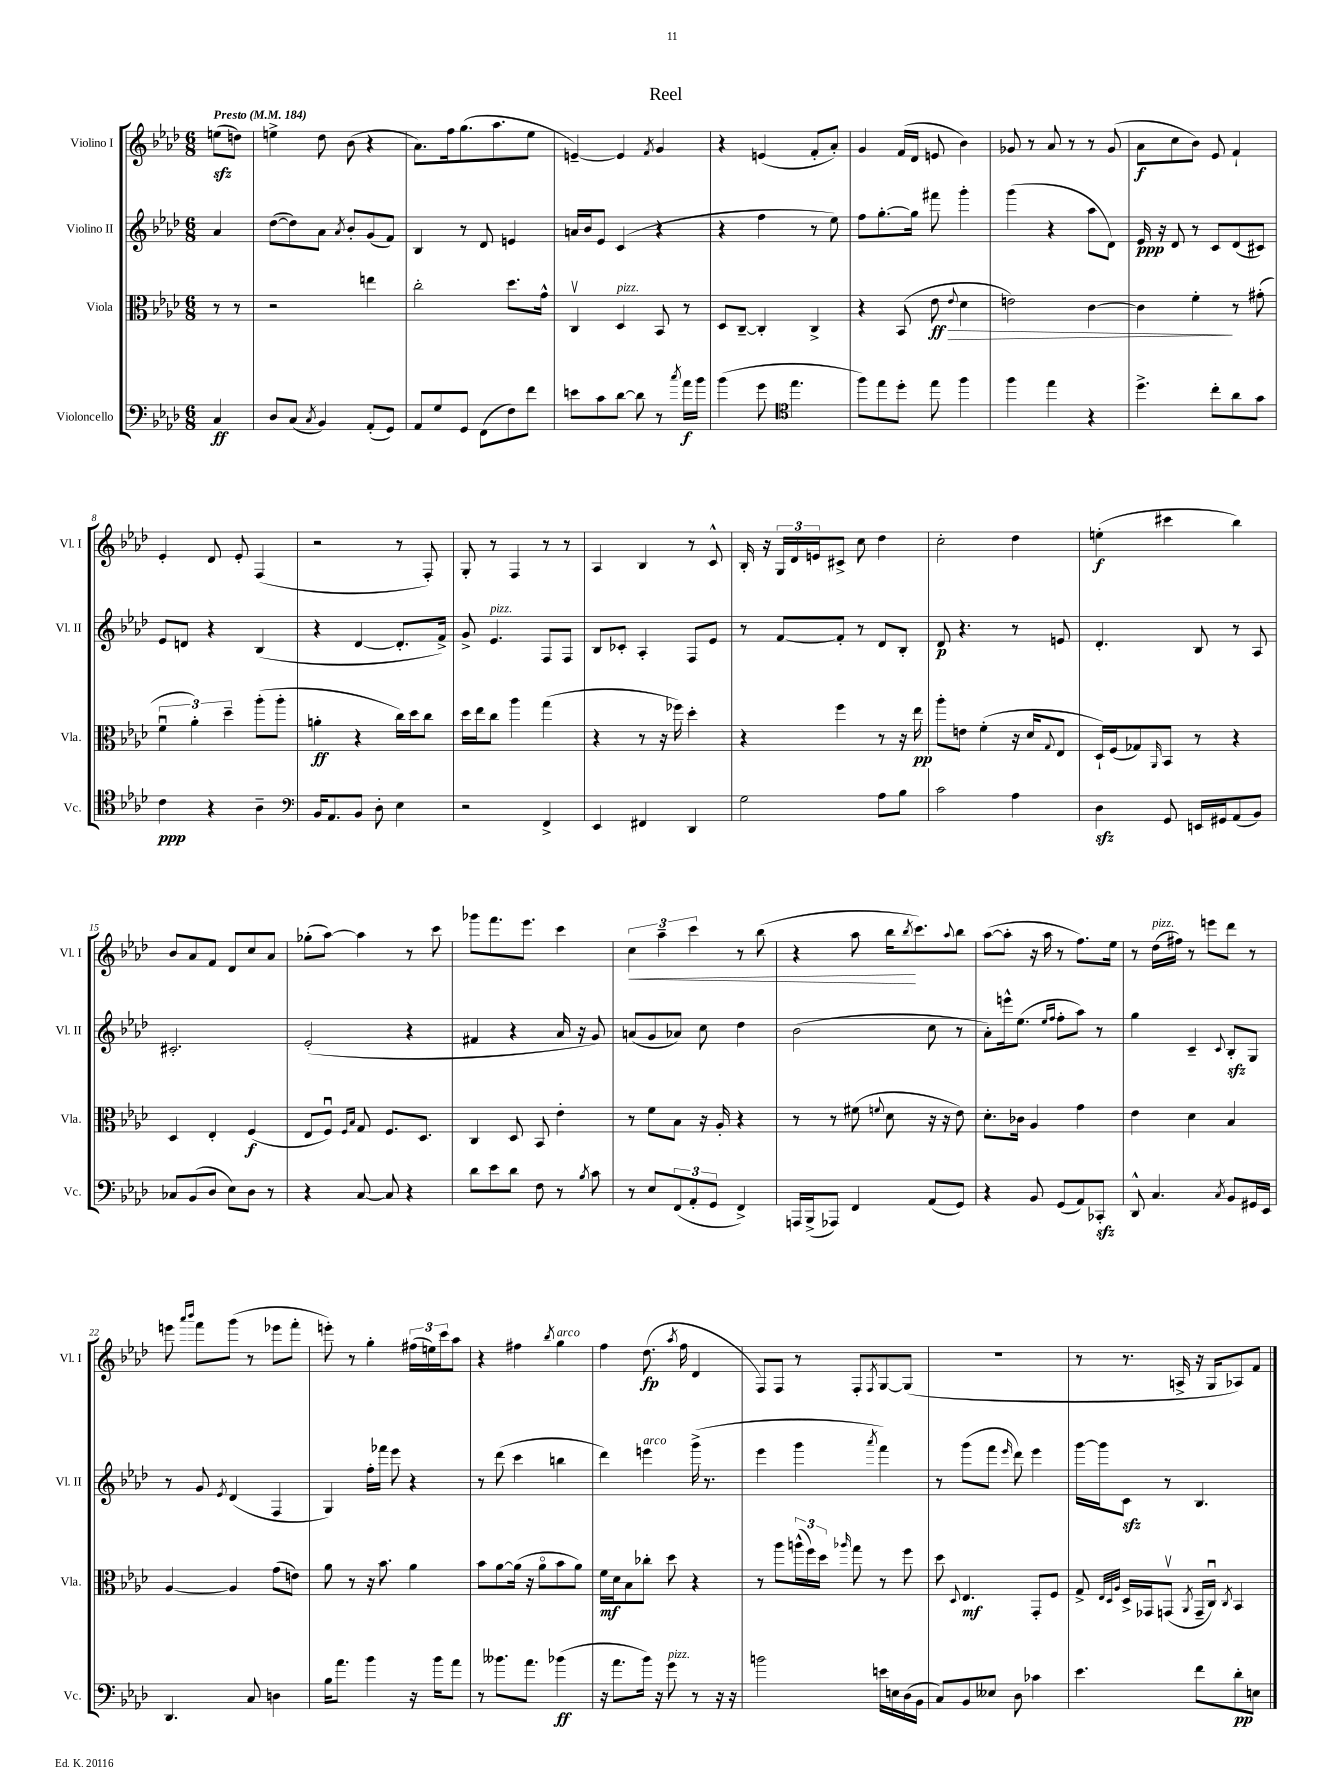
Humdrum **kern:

**kern	**kern	**kern	**kern
*staff4	*staff3	*staff2	*staff1
*clefF4	*clefC3	*clefG2	*clefG2
*k[b-e-a-d-]	*k[b-e-a-d-]	*k[b-e-a-d-]	*k[b-e-a-d-]
*M6/8	*M6/8	*M6/8	*M6/8
*MM184	*MM184	*MM184	*MM184
4C	8r	4a-	(8ee
.	8r	.	8dd)
=	=	=	=
8D-	2r	([8dd-	4ee^
(8C	.	8dd-])	.
8qC	.	.	.
4BB-)	.	8a-	8dd-
.	.	8qa-	.
.	.	8b-'	(8b-
(8AA-'	4ee	(8g	4r
8GG)	.	8f)	.
=	=	=	=
8AA-	2cc'	4B-	8.a-)
8G	.	.	.
.	.	.	16ff
8GG	.	8r	(8.gg
(8FF	.	8d-	.
.	.	.	8.aa-
8F)	8.dd-	4e	.
8f	.	.	8ee-
.	16g^^	.	.
=	=	=	=
8e	4Cv	16a	[4e~)
.	.	16b-	.
8c	.	8e-	.
[8d-	4D-	(4c	4e]
8d-]	.	.	.
.	.	.	8qf
8r	8BB-	4r	4g
8qcc	.	.	.
16a-	8r	.	.
16b-	.	.	.
=	=	=	=
(4b-	8D-	4r	4r
.	[8C~	.	.
8g	4C']	4ff	(4e
*clefC4	*	*	*
4.ee-	.	.	.
.	4C^	8r	8f'
.	.	8ee-)	8a-')
=	=	=	=
8ff)	4r	8ff	4g
8ee-	.	[8.gg'	.
8dd-'	(8BB-	.	(16f
.	.	16gg]	16d-
8ee-	8e-	8fff#	8e
.	8qqe-	.	.
4ff	4d-	4ggg'	4b-)
=	=	=	=
4ff	2e)	(4ggg	8g-
.	.	.	8r
4ee-	.	4r	8a-
.	.	.	8r
4r	[4c	8aa-	8r
.	.	8d-)	(8g-
=	=	=	=
4.dd-^	4c]	16e-	8a-
.	.	16r	.
.	.	8d-	8cc
.	4f'	8r	8b-)
8cc'	.	8c	8e-
8a-	8r	(8d-	4f`
8g	(8g#'	8c#)	.
=	=	=	=
4c	6fu	8e-	4e-'
.	.	8d	.
.	6a-')	.	.
4r	.	4r	8d-
.	6dd-~	.	.
.	.	.	8e-'
4A-~	(8aa-'	(4B-	(4F
.	8aa-'	.	.
=	=	=	=
*clefF4	*	*	*
16BB-	4a'	4r	2r
8.AA-	.	.	.
8BB-	4r	[4d-	.
8D-'	.	.	.
4E-	16cc)	8.d-']	8r
.	16dd-	.	.
.	8cc	.	8F')
.	.	16f^)	.
=	=	=	=
2r	16dd-	8g^	8G'
.	16ee-	.	.
.	8cc	4.e-	8r
.	4aa-	.	4F
4FF^	(4gg	8F	8r
.	.	8F	8r
=	=	=	=
4EE-	4r	8B-	4A-
.	.	8c-'	.
4FF#	8r	4A-'	4B-
.	16r	.	.
.	16ff-)	.	.
4DD-	4dd-'	8F	8r
.	.	8e-	8c^^
=	=	=	=
2G	4r	8r	16B-'
.	.	.	16r
.	.	[8f	24G
.	.	.	24d-
.	.	.	24e
.	4ff	8f']	8c#^
.	.	8r	8cc
8A-	8r	8d-	4dd-
8B-	16r	8B-'	.
.	16ee-	.	.
=	=	=	=
2c	8aa-'	8d-	2cc'
.	8e	4.r	.
.	(4f'	.	.
4A-	16r	8r	4dd-
.	16d-	.	.
.	8qqG	.	.
.	8E-	8e	.
=	=	=	=
4D-	16D-`)	4.d-'	(4ee'
.	(16F	.	.
.	8G-)	.	.
.	16qqAA-	.	.
8GG	8BB-	.	4ccc#
16EE	8r	8B-	.
16GG#	.	.	.
(8AA-	4r	8r	4bb-)
8BB-)	.	8A-	.
=	=	=	=
8C-	4D-	2.c#'	8b-
(8BB-	.	.	8a-
8D-	4E-'	.	8f
8E-)	.	.	8d-
8D-	(4F	.	8cc
8r	.	.	8a-
=	=	=	=
4r	8E-	(2e-'	(8gg-'
.	8Fu)	.	[8aa-)
.	16qqF	.	.
.	16qqB-	.	.
[8C	8G	.	4aa-]
8C]	8.F	.	.
4r	.	4r	8r
.	8.D-	.	.
.	.	.	8ccc
=	=	=	=
8d-	4C	4f#	8ggg-
8e-	.	.	8.fff
8d-	8D-	4r	.
.	.	.	8.eee-
8F	8BB-	.	.
8r	4e-'	16a-	4ccc
.	.	16r	.
8qB-	.	.	.
8c	.	8g)	.
=	=	=	=
8r	8r	(8a	6cc
8E-	8f	8g	.
.	.	.	6aa-~
(12FF	8B-	8a-)	.
12AA-'	.	.	6ccc
.	16r	8cc	.
12GG	.	.	.
.	16A-'	.	.
4FF^)	4r	4dd-	8r
.	.	.	(8bb-
=	=	=	=
16AAA	8r	(2b-	4r
(16BBB-^	.	.	.
8AAA-)	8r	.	.
4FF	(8f#	.	8aa-
.	8qqf	.	.
.	8d-	.	16bb-
.	.	.	8qbb-
.	.	.	8.ccc)
(8AA-	16r	8cc	.
.	16r	.	.
.	.	.	8qqaa-
8GG)	8e-)	8r	8bb-
=	=	=	=
4r	8.d-'	8a-')	([8aa-
.	.	16eee^^	8aa-']
.	16c-	(8.ee-	.
8BB-	4A-	.	16r
.	.	.	16aa-
.	.	16qqee-	.
.	.	16qqff	.
(8GG	.	8ff'	8r
8AA-)	4g	8aa-)	8.ff)
8CC-'	.	8r	.
.	.	.	16ee-
=	=	=	=
8DD-^^	4e-	4gg	8r
4.C	.	.	(16dd-
.	.	.	16ff#)
.	4d-	4c~	8r
.	.	.	8eee
8qC	.	8qqc	.
8BB-	4B-	8B-'	8ddd-
16GG#	.	8G	8r
16EE-	.	.	.
=	=	=	=
4.DD-	[4A-	8r	8eee
.	.	.	16qqaaa-
.	.	.	16qqbbb-
.	.	8g	8fff
.	.	8qe-	.
.	4A-]	(4d-	(8ggg
8C	.	.	8r
4D	(8g	4F	8eee-
.	8e)	.	8fff'
=	=	=	=
16B-	8a-	4G)	8eee')
8.a-	.	.	.
.	8r	.	8r
4b-	16r	16ff'	4gg'
.	8.b-	16fff-	.
.	.	8eee-	.
16r	4a-	4r	(24ff#
.	.	.	24ee)
16b-	.	.	.
.	.	.	24ccc
8a-	.	.	8aa-
=	=	=	=
8r	8b-	8r	4r
8.b--	[8a-	(8ddd-	.
.	(16a-]	4ccc	4ff#
8.a-	16r	.	.
.	8a-o	.	.
.	.	.	8qbb-
(4b-	8b-	4bb	4gg
.	8a-)	.	.
=	=	=	=
16r	16f	4ddd-)	4ff
8.a-	16d-	.	.
.	8B-	.	.
16b-)	8cc-'	4eee	(8.dd-
16r	.	.	.
8g	8dd-	.	.
.	.	.	8qaa-
.	.	.	16ff
8r	4r	(16ggg^	4d-
.	.	8.r	.
16r	.	.	.
16r	.	.	.
=	=	=	=
2b	8r	4eee-	8F)
.	8aa-	.	8F
.	(24aa^^	4ggg	8r
.	24ff)	.	.
.	24dd-	.	.
.	16qqaa-	.	.
.	8gg	.	8F'
.	.	8qaaa-	8qF
16e	8r	4fff)	[8G
16E	.	.	.
(16D-	8ff	.	(8G]
16BB-	.	.	.
=	=	=	=
8C)	8dd-	8r	2.r
.	8qqD-	.	.
8BB-	4.E-	(8ggg	.
8E--	.	8fff	.
.	.	16qqeee-	.
8D-	.	8ddd-)	.
4c-	8GG'	4eee-	.
.	8F	.	.
=	=	=	=
4.e-	8G^	[16ggg	8r
.	.	16ggg]	.
.	32qqE-	.	.
.	32qqD-	.	.
.	32qqA-	.	.
.	16D-^	8c	8.r
.	16GG-	.	.
.	(8GGv	8r	.
.	.	.	16A^
.	8qAA-	.	.
8f	16GG~	4.B-	16r
.	16Cu)	.	16G
.	8qC	.	.
8d-'	4BB-	.	8A-)
8E	.	.	8f
==	==	==	==
*-	*-	*-	*-
